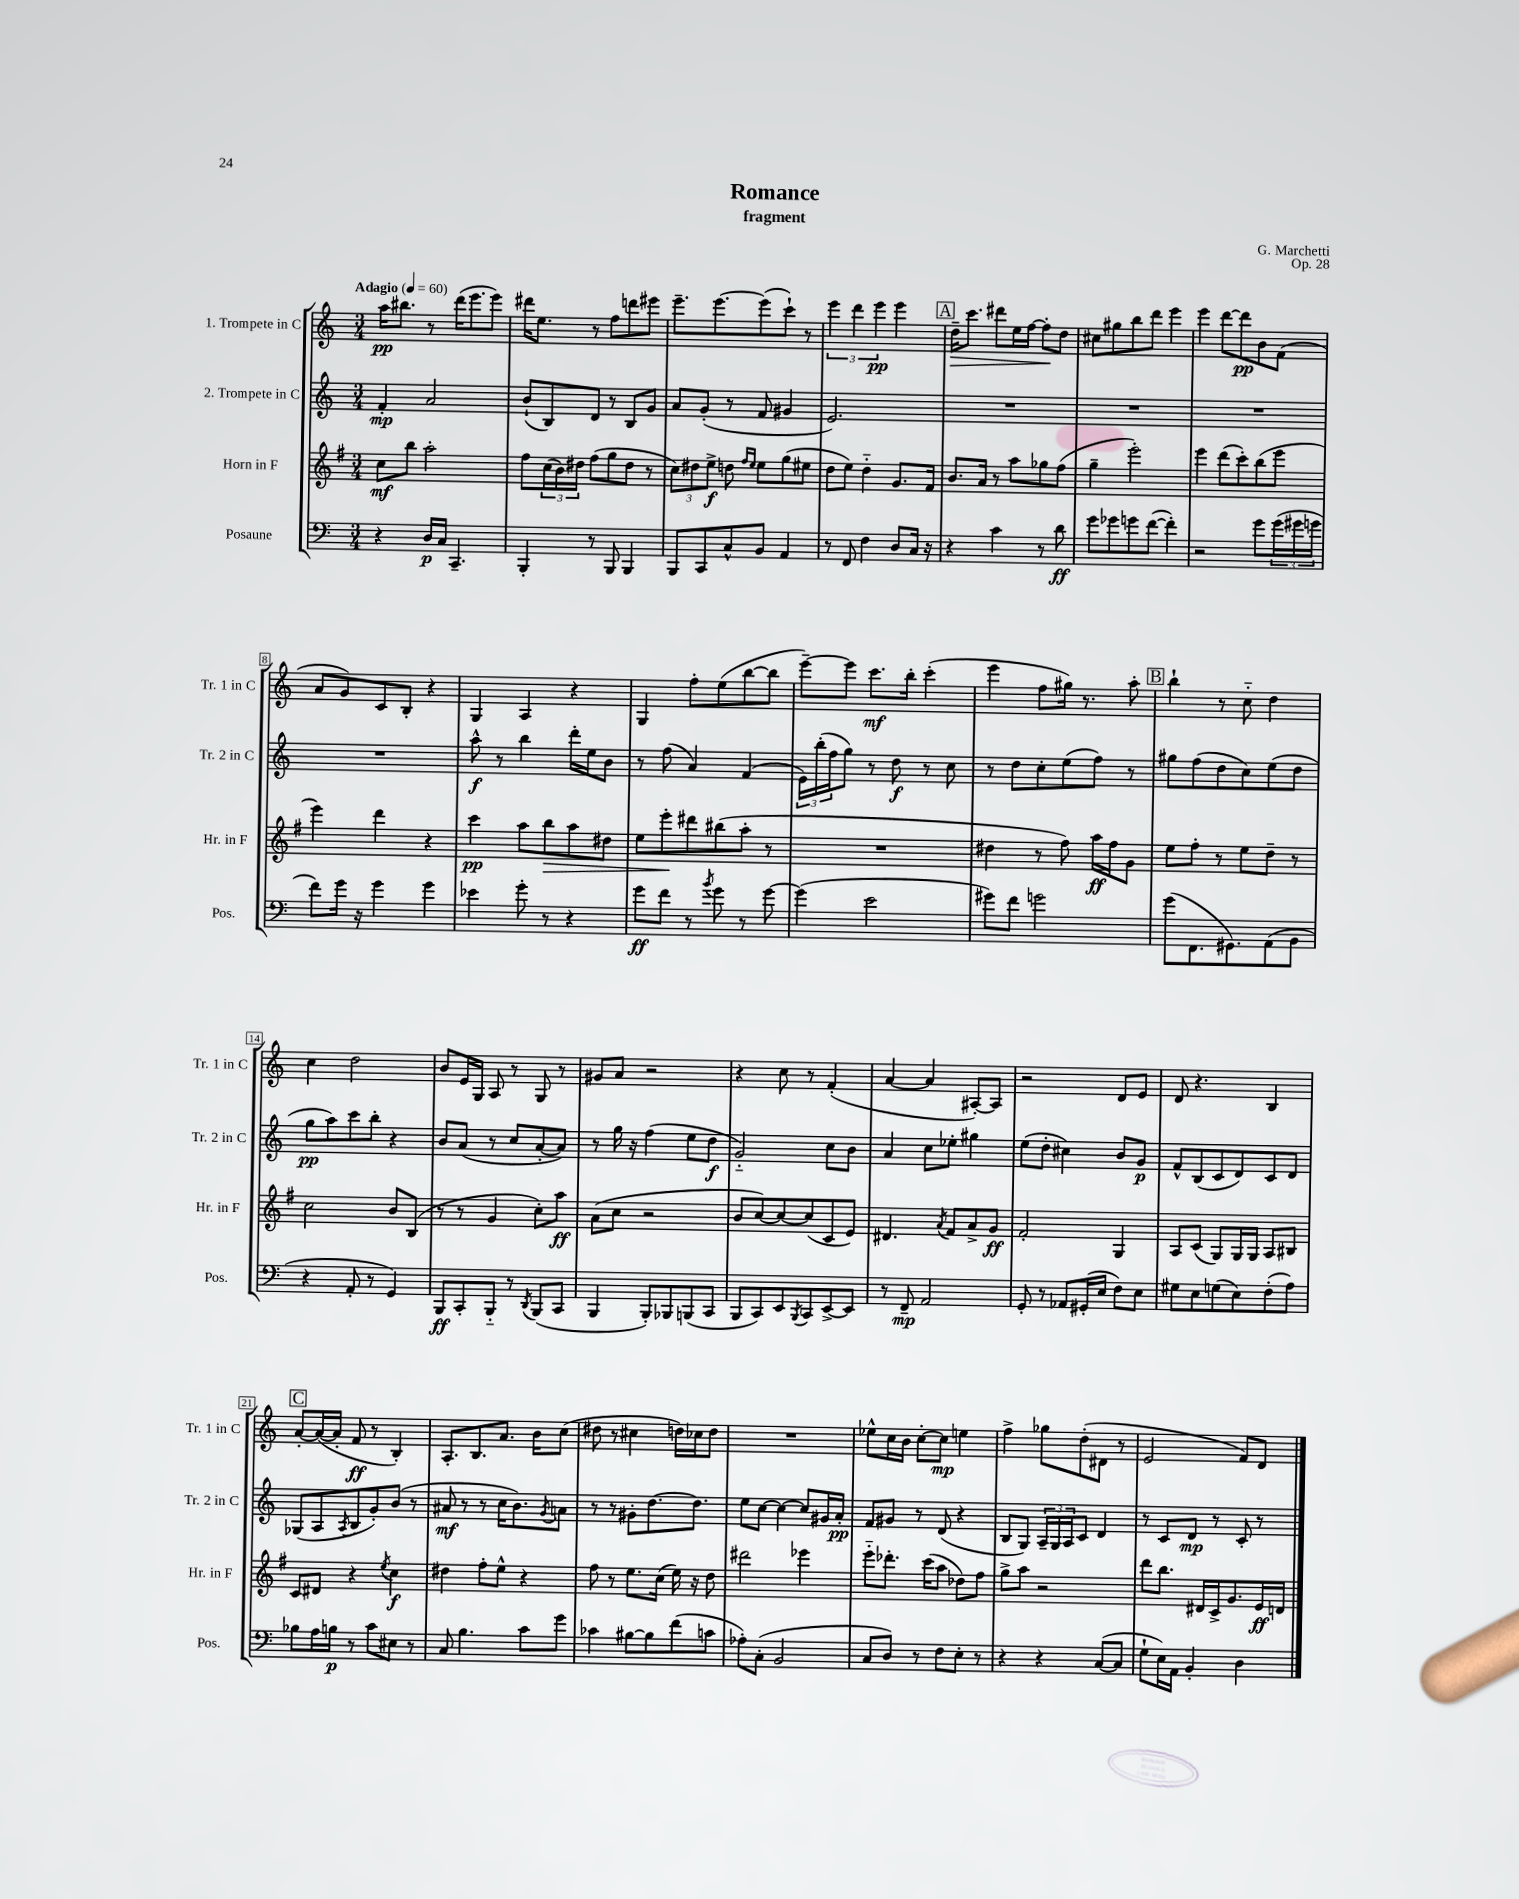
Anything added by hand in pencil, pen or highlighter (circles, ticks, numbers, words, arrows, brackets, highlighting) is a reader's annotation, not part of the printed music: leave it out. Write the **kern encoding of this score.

**kern	**dynam	**kern	**dynam	**kern	**dynam	**kern	**dynam
*part4	*part4	*part3	*part3	*part2	*part2	*part1	*part1
*staff4	*staff4	*staff3	*staff3	*staff2	*staff2	*staff1	*staff1
*I"Posaune	*	*I"Horn in F	*	*I"2. Trompete in C	*	*I"1. Trompete in C	*
*I'Pos.	*	*I'Hr. in F	*	*I'Tr. 2 in C	*	*I'Tr. 1 in C	*
*clefF4	*	*clefG2	*	*clefG2	*	*clefG2	*
*k[]	*	*k[f#]	*	*k[]	*	*k[]	*
*M3/4	*	*M3/4	*	*M3/4	*	*M3/4	*
*MM60	*	*MM60	*	*MM60	*	*MM60	*
=1	=1	=1	=1	=1	=1	=1	=1
!	!	!	!	!	!	!LO:TX:a:B:t=Adagio	!
4r	.	8cc\L	mf	4f'/	mp	16aa\KL	pp
.	.	.	.	.	.	8.bb#X\J	.
.	.	8bb\J	.	.	.	.	.
16D/LL	p	2aa'\	.	2a/	.	8r	.
16C/JJ	.	.	.	.	.	.	.
4.CC~/	.	.	.	.	.	(16ddd\KL	.
.	.	.	.	.	.	8.eee\	.
.	.	.	.	.	.	8eee\J)	.
=2	=2	=2	=2	=2	=2	=2	=2
4BBB'/	.	8ff#\L	.	(8b`/L	.	16ddd#X\KL	.
.	.	.	.	.	.	8.ee\J	.
.	.	(24cc\L	.	8B/)	.	.	.
.	.	24b\)	.	.	.	.	.
.	.	24dd#X\JJ	.	.	.	.	.
8r	.	(8ff#\L	.	8d/J	.	8r	.
8BBB/	.	8gg\	.	8r	.	8ff\L	.
4BBB/	.	8dd#\J	.	8B/L	.	8dddn\	.
.	.	8r	.	8g/J	.	8eee#X\J	.
=3	=3	=3	=3	=3	=3	=3	=3
8BBB/L	.	12cc\L)	.	8a/L	.	8.eee~\L	.
.	.	12dd#X\	.	.	.	.	.
8CC/	.	.	.	(8g'/J	.	.	.
.	.	12ee^\J	f	.	.	.	.
.	.	.	.	.	.	[8.eee\	.
8C^^/	.	8ddn\	.	8r	.	.	.
.	.	16qqff#/LL	.	.	.	.	.
.	.	16qqee/JJ	.	.	.	.	.
8BB/J	.	8ee\L	.	8f/	.	(8eee\]	.
4AA/	.	(8gg\	.	4g#X/	.	8ccc`\J)	.
.	.	8ee#X\J	.	.	.	8r	.
=4	=4	=4	=4	=4	=4	=4	=4
8r	.	8dd\L	.	2.e/)	.	6eee\	.
8FF/	.	8ee\J)	.	.	.	.	.
.	.	.	.	.	.	6ddd\	.
4F\	.	4dd\	.	.	.	.	.
.	.	.	.	.	.	6eee\	pp
8D/L	.	8.g/L	.	.	.	4eee\	.
16C/Jk	.	.	.	.	.	.	.
16r	.	16f#/Jk	.	.	.	.	.
!!LO:REH:place=s1:t=A
=5	=5	=5	=5	=5	=5	=5	=5
!	!	!	!	!	!	!	!LO:HP:b
4r	.	8.b/L	.	2.r	.	16dd~\KL	>
.	.	.	.	.	.	8.ccc\J	.
.	.	16a/Jk	.	.	.	.	.
4c\	.	8r	.	.	.	8ddd#X\L	.
.	.	8aa\L	.	.	.	16ee\L	.
.	.	.	.	.	.	[16ff\JJ	.
8r	.	8gg-X\	.	.	.	8ff'\L]	.
8d\	ff	(8ff#\J	.	.	.	8dd\J	]
=6	=6	=6	=6	=6	=6	=6	=6
8g\L	.	4gg~\	.	2.r	.	8cc#X\L	.
8g-X\	.	.	.	.	.	8gg#X\	.
8gn\	.	2eee'\)	.	.	.	8bb\	.
([8f\J	.	.	.	.	.	8ddd\J	.
4f'\])	.	.	.	.	.	4eee\	.
=7	=7	=7	=7	=7	=7	=7	=7
2r	.	4eee\	.	2.r	.	4eee\	.
.	.	(8ddd\L	.	.	.	[8ddd\L	.
.	.	8ccc'\)	.	.	.	8ddd\]	pp
8g\L	.	(8bb\	.	.	.	8b\	.
(24g\L	.	8eee\J	.	.	.	(8f\J	.
24g#X\	.	.	.	.	.	.	.
24gn\JJ	.	.	.	.	.	.	.
!!LO:LB:g=z
=8	=8	=8	=8	=8	=8	=8	=8
8f\L)	.	4eee\)	.	2.r	.	8a/L	.
16g\Jk	.	.	.	.	.	8g/)	.
16r	.	.	.	.	.	.	.
4g\	.	4ddd\	.	.	.	8c/	.
.	.	.	.	.	.	8B'/J	.
4g\	.	4r	.	.	.	4r	.
=9	=9	=9	=9	=9	=9	=9	=9
4e-X\	.	4ccc\	pp	8aa^^\	f	4G/	.
.	.	.	.	8r	.	.	.
8g'\	.	8aa\L	.	4bb\	.	4A/	.
!	!	!	!LO:HP:b	!	!	!	!
8r	.	8bb\	>	.	.	.	.
4r	.	8aa\	.	16ddd'\LL	.	4r	.
.	.	.	.	16ee\J	.	.	.
.	.	8dd#X\J	.	8b\J	.	.	.
=10	=10	=10	=10	=10	=10	=10	=10
8g\L	ff	8ee\L	.	8r	.	4G/	.
8f\J	.	8eee'\	.	(8ff\	.	.	.
8r	.	8ddd#X\	]	4a/)	.	8ff'\L	.
8qb/	.	.	.	.	.	.	.
8g\	.	(8bb#X\	.	.	.	(8ee\	.
8r	.	8aa'\J	.	(4f/	.	[8bb\	.
[8g\	.	8r	.	.	.	8bb\J]	.
=11	=11	=11	=11	=11	=11	=11	=11
(4g\]	.	2.r	.	24e\LL)	.	[8eee~\L)	.
.	.	.	.	(24bb'\	.	.	.
.	.	.	.	24ff\J	.	.	.
.	.	.	.	8gg\J)	.	8eee\J]	.
2e\	.	.	.	8r	.	8.ccc\L	mf
.	.	.	.	8dd\	f	.	.
.	.	.	.	.	.	16bb'\Jk	.
.	.	.	.	8r	.	(4ccc'\	.
.	.	.	.	8cc\	.	.	.
=12	=12	=12	=12	=12	=12	=12	=12
8g#X\L)	.	4dd#X\	.	8r	.	4eee\	.
8f\J	.	.	.	8dd\L	.	.	.
2gn\	.	8r	.	8cc'\	.	8ff\L	.
.	.	8ff#\)	.	(8ee\	.	16gg#X\Jk)	.
.	.	.	.	.	.	8.r	.
.	.	16aa\LL	ff	8ff\J)	.	.	.
.	.	16ff#\J	.	.	.	.	.
.	.	8g\J	.	8r	.	8aa'\	.
!!LO:REH:place=s1:t=B
=13	=13	=13	=13	=13	=13	=13	=13
(8g\L	.	8ee\L	.	8gg#X\L	.	4bb`\	.
8.FF\	.	8ff#'\J	.	(8ff\	.	.	.
.	.	8r	.	8dd\	.	8r	.
8.GG#X\)	.	.	.	.	.	.	.
.	.	8ee\L	.	8cc\)	.	8cc\	.
(8AA\	.	8dd~\J	.	(8ee\	.	4dd\	.
8BB\J	.	8r	.	8dd\J	.	.	.
!!LO:LB:g=z
=14	=14	=14	=14	=14	=14	=14	=14
4r	.	2cc\	.	8gg\L	pp	4cc\	.
.	.	.	.	8aa\)	.	.	.
8AA'/	.	.	.	8ccc\	.	2dd\	.
8r	.	.	.	8bb'\J	.	.	.
4GG/)	.	8b/L	.	4r	.	.	.
.	.	(8B/J	.	.	.	.	.
=15	=15	=15	=15	=15	=15	=15	=15
8BBB/L	ff	8r	.	8b/L	.	8b/L	.
8CC'/	.	8r	.	(8a/J	.	16e/L	.
.	.	.	.	.	.	16G/JJ	.
8BBB/J	.	4g/	.	8r	.	8A/	.
8r	.	.	.	8cc/L	.	8r	.
8qDD/	.	.	.	.	.	.	.
(8BBB/L	.	8cc'\L)	.	[8a'/	.	8G/	.
8CC/J	.	8aa\J	ff	8a/J])	.	8r	.
=16	=16	=16	=16	=16	=16	=16	=16
4BBB/	.	(8a\L	.	8r	.	8g#X/L	.
.	.	8cc\J	.	16gg\	.	8a/J	.
.	.	.	.	16r	.	.	.
8BBB'/L)	.	2r	.	(4ff\	.	2r	.
8BBB-X/	.	.	.	.	.	.	.
(8BBBn/	.	.	.	8ee\L	.	.	.
8CC/J	.	.	.	8dd\J	f	.	.
=17	=17	=17	=17	=17	=17	=17	=17
8BBB/L	.	8b/L	.	2g/)	.	4r	.
8CC/)	.	[8cc/)	.	.	.	.	.
8EE/	.	8cc/_	.	.	.	8cc\	.
8qBBB/	.	.	.	.	.	.	.
8CC/	.	(8cc/]	.	.	.	8r	.
[8EE^/	.	8c/	.	8cc\L	.	(4f'/	.
8EE/J]	.	8e/J)	.	8b\J	.	.	.
=18	=18	=18	=18	=18	=18	=18	=18
8r	.	4.d#X/	.	4a/	.	[4a/	.
8FF~/	mp	.	.	.	.	.	.
2AA/	.	.	.	8cc\L	.	4a/]	.
.	.	8qa/	.	.	.	.	.
.	.	8f#/L	.	8ee-X'\J	.	.	.
.	.	8a^/	.	4gg#X\	.	[8A#X'/L)	.
.	.	8g/J	ff	.	.	8A#/J]	.
=19	=19	=19	=19	=19	=19	=19	=19
8GG'/	.	2f#'/	.	(8ee\L	.	2r	.
8r	.	.	.	8dd'\J	.	.	.
8AA-X/L	.	.	.	4cc#X\)	.	.	.
(16GG#X'/L	.	.	.	.	.	.	.
16E/JJ	.	.	.	.	.	.	.
8F\L)	.	4G/	.	8b/L	.	8d/L	.
8E\J	.	.	.	8g/J	p	8e/J	.
=20	=20	=20	=20	=20	=20	=20	=20
8G#X\L	.	8A/L	.	8f^^/L	.	8d/	.
8E\	.	(8c/J	.	(8B/	.	4.r	.
(8Gn\	.	8G/L)	.	8c/	.	.	.
8E\)	.	16G/L	.	8d/)	.	.	.
.	.	16G/JJ	.	.	.	.	.
(8F'\	.	8A/L	.	8c/	.	4B/	.
8A\J)	.	8B#X/J	.	8d/J	.	.	.
!!LO:LB:g=z
!!LO:REH:place=s1:t=C
=21	=21	=21	=21	=21	=21	=21	=21
8B-X\L	.	8c/L	.	(8G-X/L	.	[8a'/L	.
16A\L	.	8d#X/J	.	8A/	.	(16a/L_	.
16Bn\JJ	p	.	.	.	.	16a'/JJ]	.
.	.	.	.	8qA/	.	.	.
8r	.	4r	.	8B/	.	8f/	ff
8c\L	.	.	.	8g'/)	.	8r	.
.	.	8qee/	.	.	.	.	.
8E#X\J	.	4cc\	f	(8b/J	.	4B'/)	.
8r	.	.	.	8r	.	.	.
=22	=22	=22	=22	=22	=22	=22	=22
8C/	.	4dd#X\	.	8a#X/	mf	8.A'/L	.
4.B\	.	.	.	8r	.	.	.
.	.	.	.	.	.	8.B/	.
.	.	8ff#'\L	.	8r	.	.	.
.	.	8ee^^\J	.	16cc\KL	.	8.a/J	.
.	.	.	.	8.b\)	.	.	.
8c\L	.	4r	.	.	.	.	.
.	.	.	.	.	.	16b\KL	.
.	.	.	.	8qg/	.	.	.
8g\J	.	.	.	8an\J	.	(8cc\J	.
=23	=23	=23	=23	=23	=23	=23	=23
4c-X\	.	8ff#\	.	8r	.	8dd#X\	.
.	.	8r	.	8r	.	8r	.
[8B#X\L	.	8.ee\L	.	8g#X'\L	.	4cc#X\	.
8B#\]	.	.	.	[8.dd\	.	.	.
.	.	(16cc\Jk	.	.	.	.	.
(8f\	.	16ee\)	.	.	.	16ddn\LL)	.
.	.	16r	.	8.dd\J]	.	16cc-X\J	.
8cn\J	.	8dd\	.	.	.	8dd\J	.
=24	=24	=24	=24	=24	=24	=24	=24
8A-X'\L)	.	2ddd#X\	.	8ee\L	.	2.r	.
(8C'\J	.	.	.	[8cc\J	.	.	.
2BB/	.	.	.	4cc\_	.	.	.
.	.	4eee-X\	.	8cc/L]	.	.	.
.	.	.	.	16g#X/L	.	.	.
.	.	.	.	16a'/JJ	pp	.	.
=25	=25	=25	=25	=25	=25	=25	=25
8C/L	.	8eee\L	.	8f/L	.	8ee-X^^\L	.
8D/J)	.	8.ddd-X'\J	.	8g#X/J	.	16cc\L	.
.	.	.	.	.	.	16b\JJ	.
8r	.	.	.	8r	.	[8cc'\L	.
.	.	(16ccc\KL	.	.	.	.	.
8F\L	.	8aa\J	.	(8d/	.	8cc\J]	mp
8E'\J	.	8dd-X\L)	.	4r	.	4een\	.
8r	.	8ff#\J	.	.	.	.	.
=26	=26	=26	=26	=26	=26	=26	=26
4r	.	8gg^\L	.	8B/L	.	4ff^\	.
.	.	8aa\J	.	8G/J)	.	.	.
4r	.	2r	.	24A~/LL	.	8gg-X\L	.
.	.	.	.	24G/	.	.	.
.	.	.	.	24A/J	.	.	.
.	.	.	.	8c/J	.	(8dd'\	.
([8C/L	.	.	.	4d/	.	8d#X\J	.
8C/J]	.	.	.	.	.	8r	.
=27	=27	=27	=27	=27	=27	=27	=27
8G`\L	.	8ddd\L	.	8r	.	2e/	.
16E\L)	.	8.bb\J	.	8c/L	.	.	.
16AA\JJ	.	.	.	.	.	.	.
4BB'/	.	.	.	8d/J	mp	.	.
.	.	16d#X/LL	.	.	.	.	.
.	.	16c^/J	.	8r	.	.	.
.	.	8.g/	.	.	.	.	.
4D\	.	.	.	8c'/	.	8f/L)	.
.	.	16e/L	ff	8r	.	8d/J	.
.	.	16dn/JJ	.	.	.	.	.
==	==	==	==	==	==	==	==
*-	*-	*-	*-	*-	*-	*-	*-
